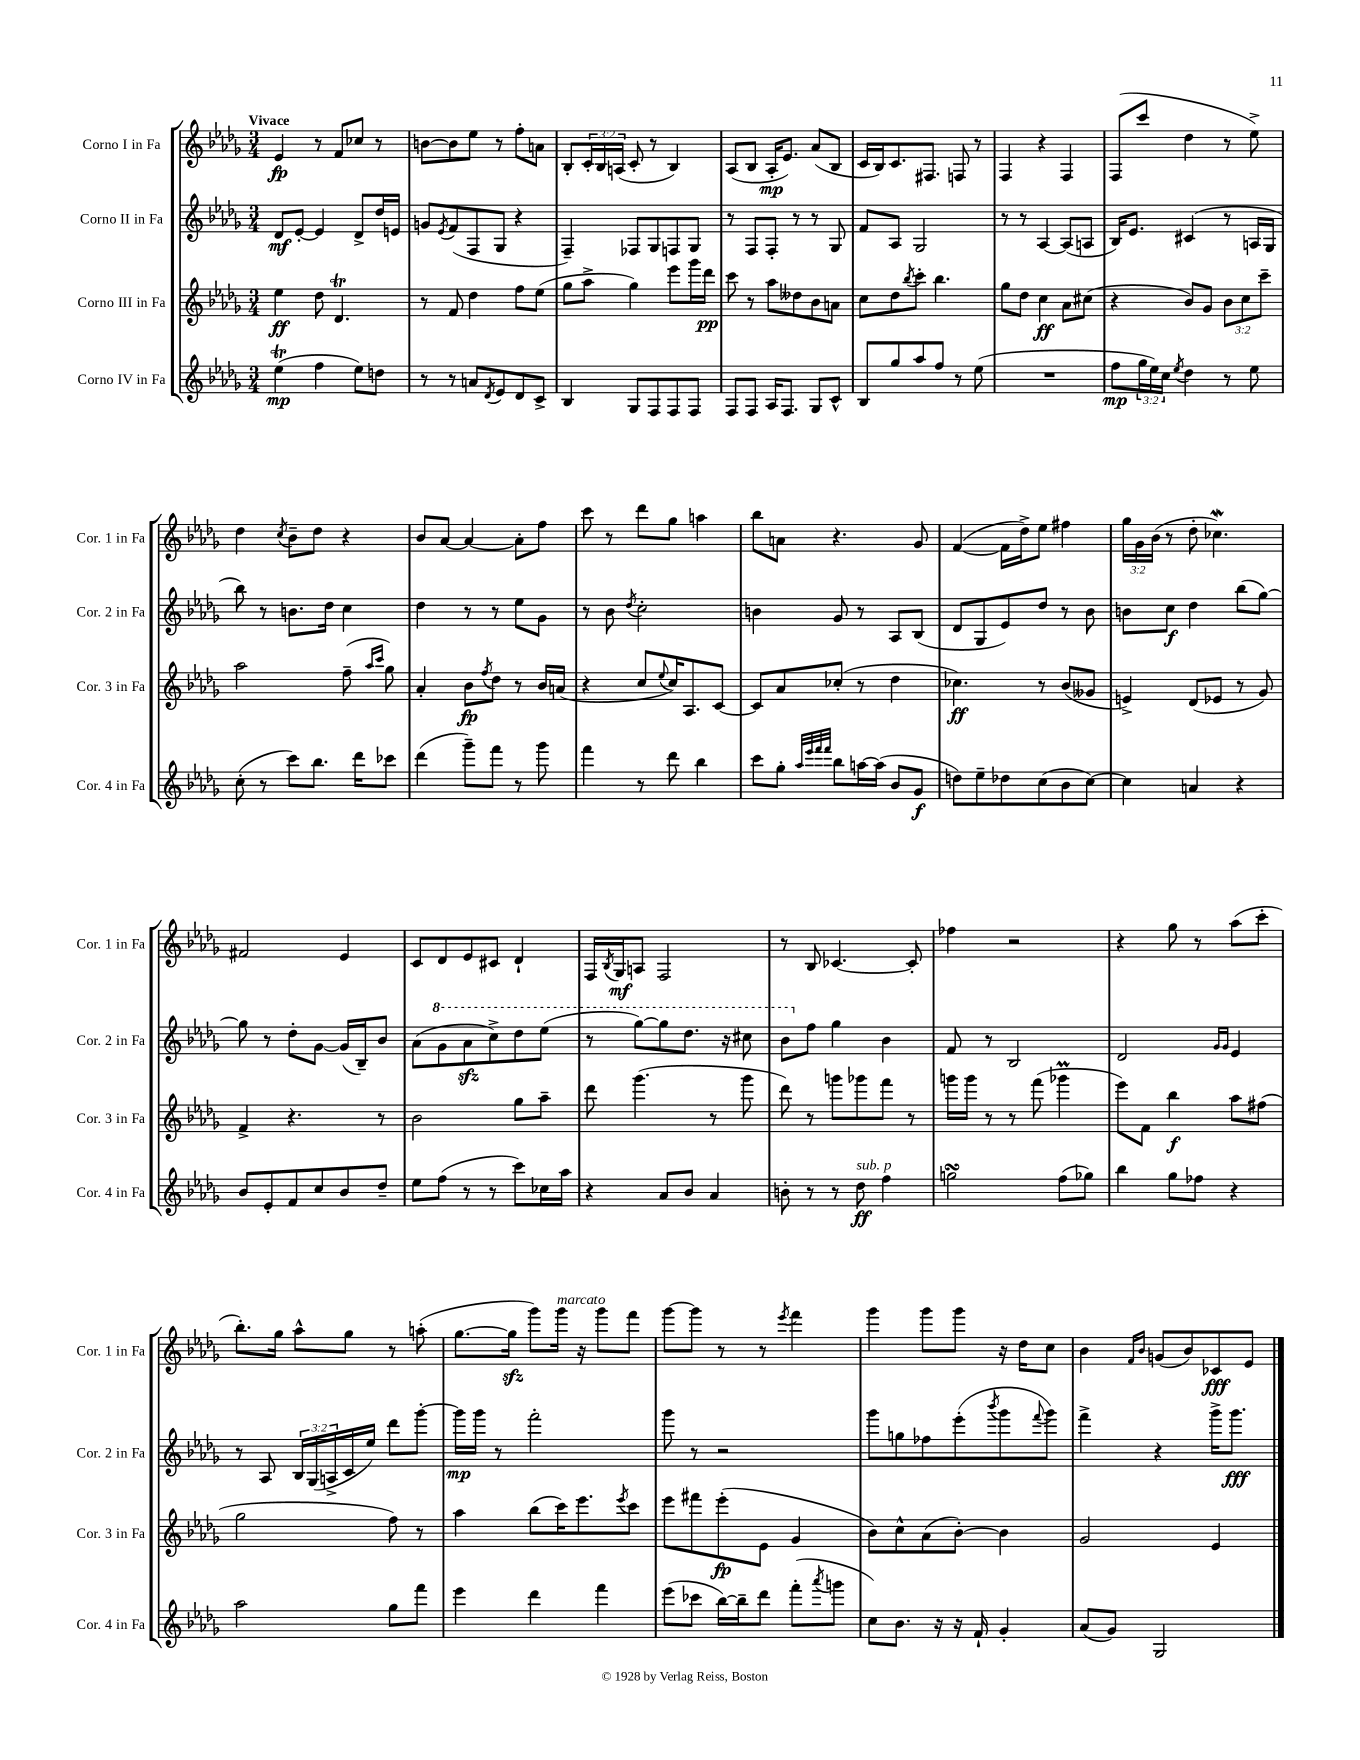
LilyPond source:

<<
\new StaffGroup <<
\new Staff = "s0" \with { instrumentName = "Corno I in Fa" shortInstrumentName = "Cor. 1 in Fa" } {
    \clef treble \key des \major \numericTimeSignature \time 3/4 \override Staff.TupletNumber.text = #tuplet-number::calc-fraction-text \tempo "Vivace"
    ees'4\fp r8 f'8 ces''8 r8 |
    b'8~ b'8 ees''8 r8 f''8-. a'8 |
    bes8-. \tuplet 3/2 { c'16-. bes16 a16( } c'8-. r8 bes4) |
    aes8( bes8 aes16-.\mp ees'8.) aes'8( bes8 |
    c'16 bes16) c'8. fis8. f8 r8 |
    f4 r4 f4 |
    f8( c'''8 des''4 r8 ees''8->) |
    des''4 \acciaccatura { c''8 } bes'8-- des''8 r4 |
    bes'8 aes'8~ aes'4~ aes'8-. f''8 |
    c'''8 r8 des'''8 ges''8 a''4 |
    bes''8 a'8 r4. ges'8 |
    f'4~( f'16 des''16->) ees''8 fis''4 |
    \tuplet 3/2 { ges''16 ges'16 bes'16( } r8 des''8-. ces''4.\mordent) |
    fis'2 ees'4 |
    c'8 des'8 ees'8 cis'8 des'4-! |
    f16 \acciaccatura { bes8 } ges16\mf a8 f2 |
    r8 bes8 ces'4.~ ces'8-. |
    fes''4 r2 |
    r4 ges''8 r8 aes''8( c'''8-. |
    bes''8.-.) ges''16 aes''8-^ ges''8 r8 a''8-.( |
    ges''8.~ ges''16\sfz ges'''8) ges'''16^\markup { \italic "marcato" } r16 ges'''8 f'''8 |
    ges'''8~ ges'''8 r8 r8 \acciaccatura { ees'''8 } f'''4 |
    ges'''4 ges'''8 ges'''8 r16 des''16 c''8 |
    bes'4 \grace { f'16 bes'16 } g'8( bes'8) ces'8\fff ees'8 \bar "|." |
}
\new Staff = "s1" \with { instrumentName = "Corno II in Fa" shortInstrumentName = "Cor. 2 in Fa" } {
    \clef treble \key des \major \numericTimeSignature \time 3/4 \override Staff.TupletNumber.text = #tuplet-number::calc-fraction-text
    des'8\mf ees'8~-. ees'4 des'8-> des''16 e'16 |
    g'8 \acciaccatura { ees'8 } f'8( f8 ges8 r4 |
    f4--) fes8 ges8 f8 ges8 |
    r8 f8 f8-. r8 r8 ges8 |
    f'8 aes8 ges2 |
    r8 r8 aes4~ aes8( a8 |
    bes16) ees'8. cis'4( r8 a16 ges16 |
    bes''8) r8 b'8. des''16 c''4 |
    des''4 r8 r8 ees''8 ges'8 |
    r8 bes'8 \acciaccatura { des''8 } c''2-. |
    b'4 ges'8 r8 aes8 bes8( |
    des'8 ges8 ees'8) des''8 r8 bes'8 |
    b'8 c''8\f des''4 bes''8( ges''8~) |
    ges''8 r8 des''8-. ges'8~ ges'16( bes16--) bes'8 |
    aes'8( \ottava #1 ges''8 aes''8\sfz c'''8->) des'''8 ees'''8( |
    r8 ges'''8~) ges'''8 des'''8. r16 cis'''8 |
    bes''8 \ottava #0 f''8 ges''4 bes'4 |
    f'8 r8 bes2 |
    des'2 \grace { ges'16 ges'16 } ees'4 |
    r8 aes8 \tuplet 3/2 { bes16 ges16( a16-> } c'16 ees''16) des'''8 ges'''8~-. |
    ges'''16\mp ges'''16 r8 f'''2-. |
    ges'''8 r8 r2 |
    ges'''8 g''8 fes''8 ees'''8-.( \acciaccatura { bes'''8 } ges'''8 \appoggiatura { f'''8 } ges'''8) |
    f'''4-> r4 ges'''16-> ges'''8.\fff \bar "|." |
}
\new Staff = "s2" \with { instrumentName = "Corno III in Fa" shortInstrumentName = "Cor. 3 in Fa" } {
    \clef treble \key des \major \numericTimeSignature \time 3/4 \override Staff.TupletNumber.text = #tuplet-number::calc-fraction-text
    ees''4\ff des''8 des'4.\trill |
    r8 f'8 des''4 f''8 ees''8( |
    ges''8 aes''8-> ges''4) ees'''8 ges'''16 des'''16\pp |
    c'''8 r8 aes''8 deses''8 bes'8 a'8 |
    c''8 des''8 \acciaccatura { bes''8 } c'''8-. bes''4. |
    ges''8 des''8 c''4\ff aes'8 cis''8( |
    r4 bes'8) ges'8 \tuplet 3/2 { bes'8 c''8 c'''8-- } |
    aes''2 f''8--( \grace { aes''16 c'''16 } ges''8) |
    aes'4-. bes'8\fp \acciaccatura { f''8 } des''8 r8 bes'16 a'16( |
    r4 c''8 \appoggiatura { ees''8 } c''16) aes8. c'8~ |
    c'8 aes'8 ces''8-.( r8 des''4 |
    ces''4.\ff) r8 bes'8( geses'8 |
    e'4->) des'8( ees'8 r8 ges'8) |
    f'4-> r4. r8 |
    bes'2 ges''8 aes''8-- |
    des'''8 ges'''4.( r8 ges'''8 |
    des'''8) r8 g'''8 ges'''8 f'''8 r8 |
    g'''16 g'''16 r8 r8 f'''8( ges'''4\prall |
    ees'''8) f'8 bes''4\f aes''8 fis''8( |
    ges''2 f''8) r8 |
    aes''4 bes''8( c'''16) ees'''8. \acciaccatura { ees'''8 } c'''8 |
    ees'''8 fis'''8 ees'''8-.\fp( ees'8 ges'4 |
    bes'8) c''8-^ aes'8( bes'8~-.) bes'4 |
    ges'2 ees'4 \bar "|." |
}
\new Staff = "s3" \with { instrumentName = "Corno IV in Fa" shortInstrumentName = "Cor. 4 in Fa" } {
    \clef treble \key des \major \numericTimeSignature \time 3/4 \override Staff.TupletNumber.text = #tuplet-number::calc-fraction-text
    ees''4\trill\mp( f''4 ees''8) d''8 |
    r8 r8 a'8 \acciaccatura { des'8 } ees'8 des'8 c'8-> |
    bes4 ges8 f8 f8 f8 |
    f8 f8 aes16 f8. ges8 c'8-^ |
    bes8 ges''8 aes''8 f''8 r8 ees''8( |
    R2. |
    f''8\mp \tuplet 3/2 { ges''16 ees''16) c''16 } \acciaccatura { ees''8 } des''4 r8 ees''8 |
    c''8-.( r8 c'''8) bes''8. des'''16 ces'''8 |
    des'''4( ges'''8--) f'''8 r8 ges'''8 |
    f'''4 r8 des'''8 bes''4 |
    c'''8 ges''8-. \grace { aes''32 ees'''32 f'''32 f'''32 } bes''8 a''16~ a''16( bes'8 ges'8\f |
    d''8) ees''8-- des''8 c''8( bes'8 c''8~) |
    c''4 a'4 r4 |
    bes'8 ees'8-. f'8 c''8 bes'8 des''8-- |
    ees''8 f''8( r8 r8 c'''8) ces''16 aes''16 |
    r4 aes'8 bes'8 aes'4 |
    b'8-. r8 r8 des''8\ff^\markup { \italic "sub. p" } f''4 |
    g''2\turn f''8( ges''8) |
    bes''4 ges''8 fes''8 r4 |
    aes''2 ges''8 f'''8 |
    ees'''4 des'''4 f'''4 |
    ees'''8( ces'''8 bes''16~) bes''16-- des'''8 f'''8-.( \acciaccatura { aes'''8 } g'''8 |
    c''8) bes'8. r16 r16 f'16-! ges'4-. |
    aes'8( ges'8) ges2 \bar "|." |
}
>>
>>
\layout { \context { \Score \remove "Bar_number_engraver" } }
